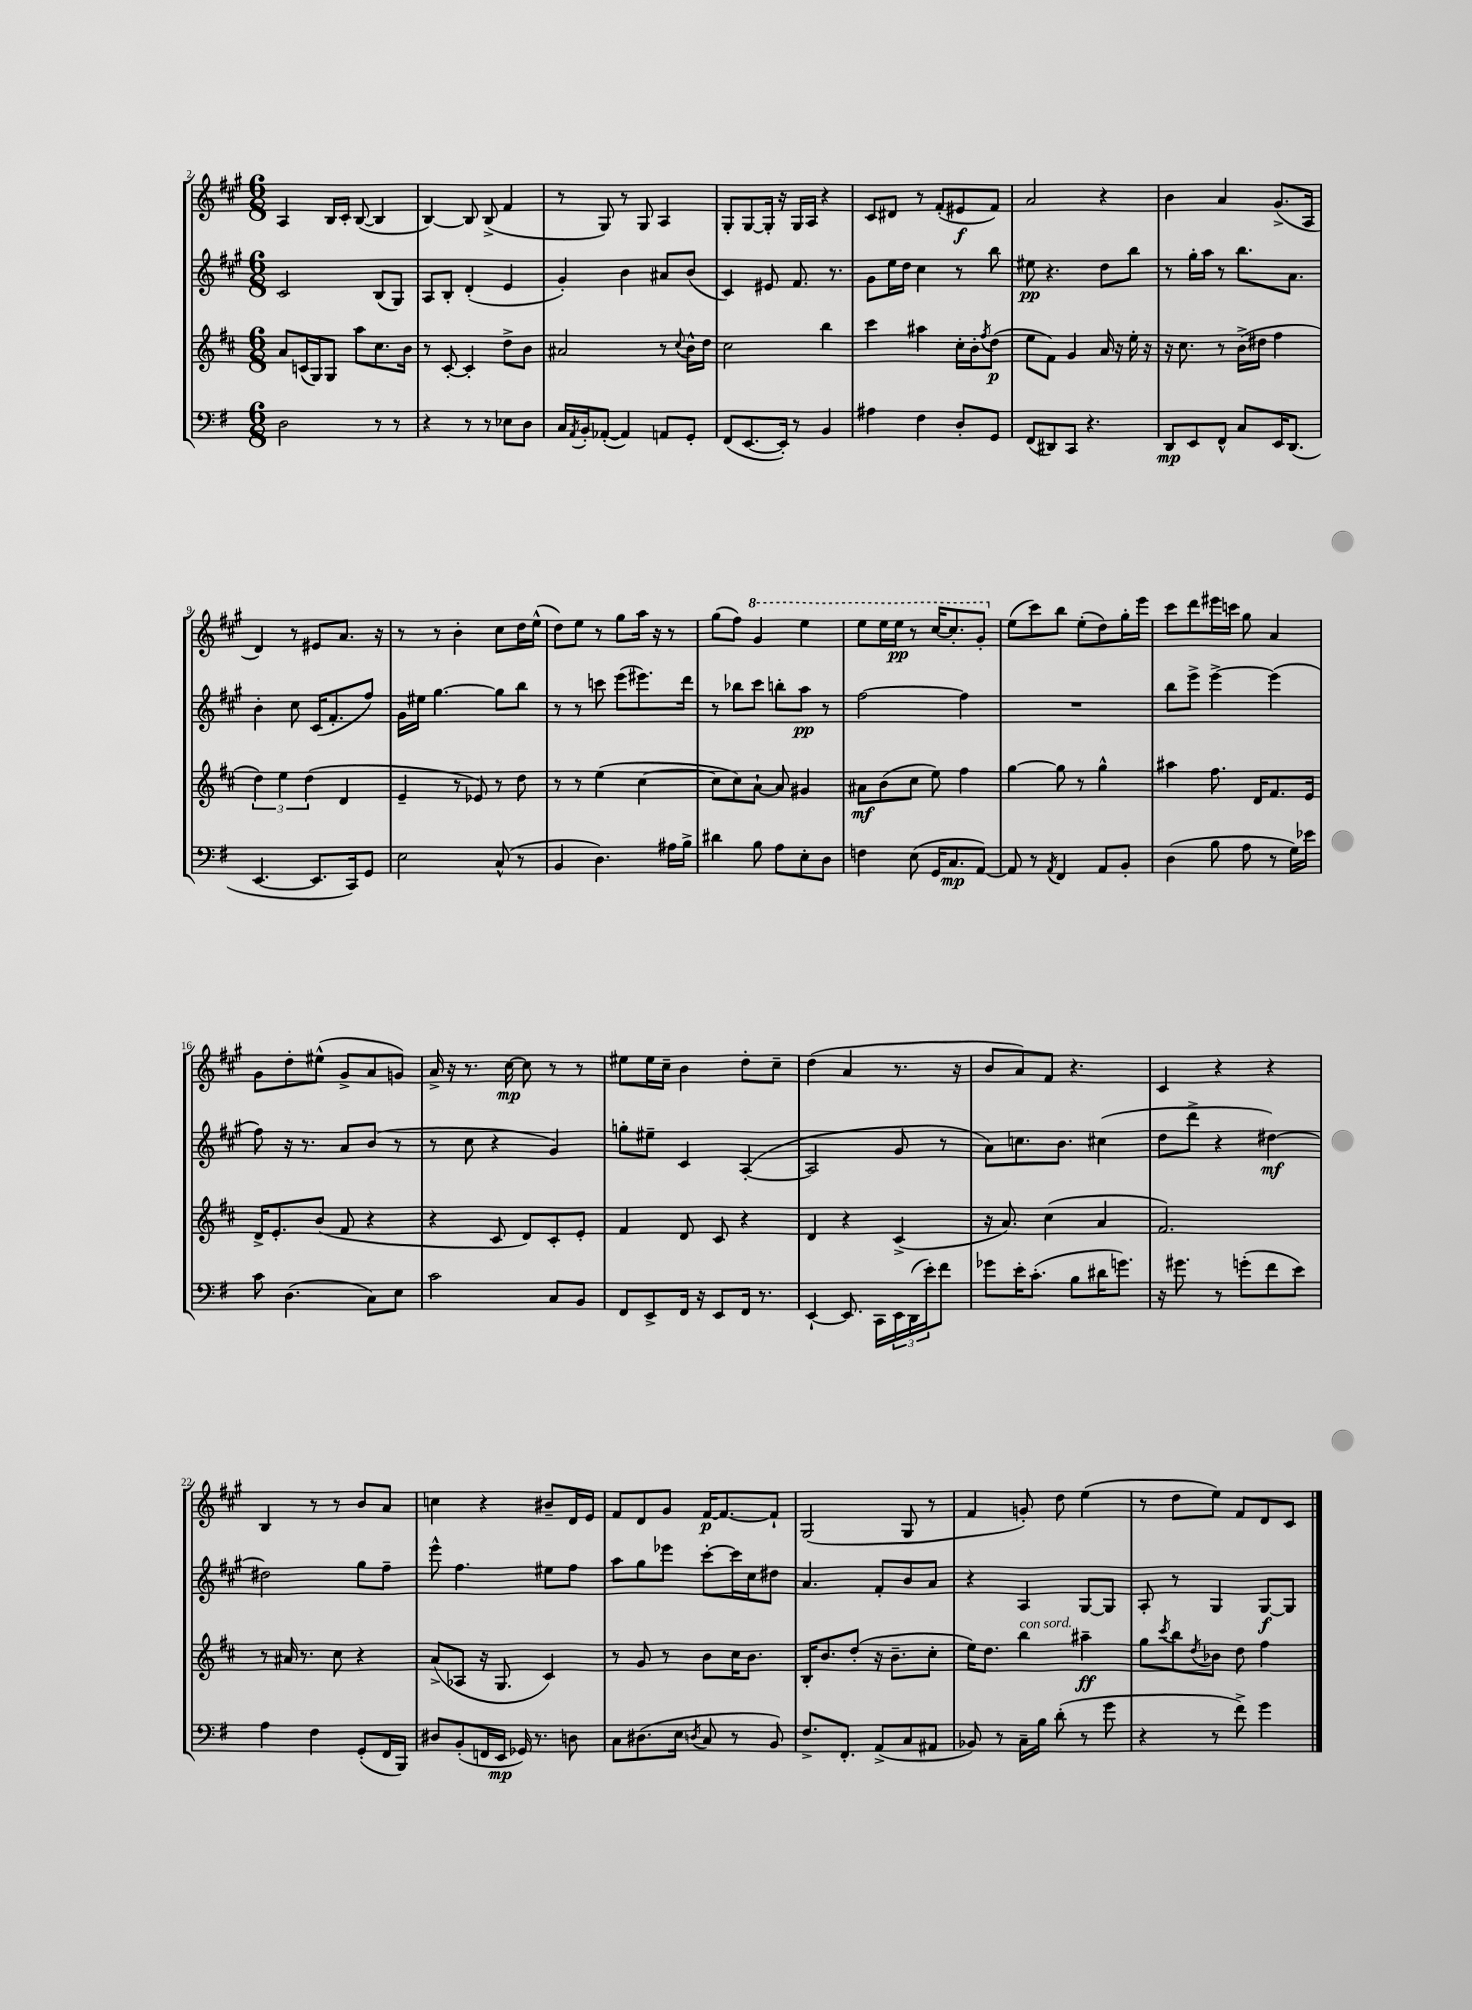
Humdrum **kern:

**kern	**kern	**kern	**kern
*staff4	*staff3	*staff2	*staff1
*clefF4	*clefG2	*clefG2	*clefG2
*k[f#]	*k[f#c#]	*k[f#c#g#]	*k[f#c#g#]
*M6/8	*M6/8	*M6/8	*M6/8
2D	8a	2c#	4A
.	(16c	.	.
.	16G)	.	.
.	8G	.	16B
.	.	.	16c#'
.	8aa	.	([8B
8r	8.cc#	(8B	4B]
8r	.	8G#)	.
.	16b	.	.
=	=	=	=
4r	8r	8A	[4B)
.	[8c#'	8B'	.
8r	4c#']	(4d'	8B]
8r	.	.	(8B^
8E-	8dd^	4e	4f#
8D	8b	.	.
=	=	=	=
16C	2a#	4g#')	8r
8qAA	.	.	.
16BB'	.	.	.
([8AA-'	.	.	8G#)
4AA-])	.	4b	8r
.	.	.	8G#
8AA	8r	8a#	4A
.	8qqcc#	.	.
8GG'	16b^^	(8b	.
.	16dd	.	.
=	=	=	=
(8FF#	2cc#	4c#)	8G#'
[8.EE	.	.	[8G#
.	.	8e#	16G#']
16EE'])	.	.	16r
8r	.	8.f#	16G#
.	.	.	16A
4BB	4bb	.	4r
.	.	8.r	.
=	=	=	=
4A#	4ccc#	8g#	8c#
.	.	16ee	8d#
.	.	16dd	.
4F#	4aa#	4cc#	8r
.	.	.	(8f#'
8D'	16cc#'	8r	8e#
.	16b'	.	.
.	8qff#	.	.
8GG	(8dd	8bb	8f#)
=	=	=	=
(8FF#	8ee	8ee#	2a
8DD#)	8f#)	4.r	.
8CC	4g	.	.
4.r	.	.	.
.	16a	8dd	4r
.	16r	.	.
.	16ee'	8bb	.
.	16r	.	.
=	=	=	=
8DD	16r	8r	4b
.	8.cc#	.	.
8EE	.	16gg#'	.
.	.	16aa	.
8FF#^^	8r	8r	4a
8C	(16b^	8.bb	.
.	16dd#	.	.
16EE	4ff#	.	(8.g#^
(8.DD	.	8.a	.
.	.	.	16A
=	=	=	=
[4.EE	6dd)	4b'	4d)
.	6ee	.	.
.	.	8cc#	8r
.	(6dd	.	.
8.EE]	.	(16c#	8e#
.	.	8.f#'	.
.	4d	.	8.a
16CC)	.	.	.
8GG	.	8ff#)	.
.	.	.	16r
=	=	=	=
2E	4e~	16g#	8r
.	.	16ee#	.
.	.	[4.gg#	8r
.	8r	.	4b'
.	8e-)	.	.
(8C^^	8r	8gg#]	8cc#
8r	8dd	8bb	16dd
.	.	.	(16ee^^
=	=	=	=
4BB	8r	8r	8dd)
.	8r	8r	8ee
4.D)	(4ee	8ccc	8r
.	.	(8eee	8gg#
.	[4cc#	8.eee#)	16aa
.	.	.	16r
16A#	.	.	8r
16B^	.	16ddd	.
=	=	=	=
4d#	8cc#]	8r	(8gg#
.	8cc#)	8bb-	8ff#)
8B	[8a`	8ccc#	4gg#
8A	8a]	8bb'	.
8E'	4g#	8aa	4eee
8D	.	8r	.
=	=	=	=
4F	8a#	[2ff#	8eee
.	(8b	.	16eee
.	.	.	16eee
(8E	8cc#	.	8r
16GG	8ee)	.	[16ccc#
8.C	.	.	8.ccc#']
.	4ff#	4ff#]	.
[8AA)	.	.	8gg#'
=	=	=	=
8AA]	[4gg	2.r	(8ee
8r	.	.	8ccc#)
8qAA	.	.	.
4FF#	8gg]	.	8bb
.	8r	.	(8ee'
8AA	4gg^^	.	8dd)
8BB'	.	.	16gg#'
.	.	.	16eee
=	=	=	=
(4D	4aa#	8bb	8ccc#
.	.	8eee^	8ddd
8B	8.ff#	[4eee^	16eee#
.	.	.	16ccc
8A	.	.	8gg#
.	16d	.	.
8r	8.f#	(4eee]	4a
16G)	.	.	.
16e-	16e	.	.
=	=	=	=
8c	16d^	8ff#)	8g#
.	8.e'	.	.
(4.D	.	16r	8dd'
.	.	8.r	.
.	(8b	.	(8ee#^^
.	8f#	8a	8g#^
8C)	4r	(8b	8a
8E	.	8r	8g)
=	=	=	=
2c	4r	8r	16a^
.	.	.	16r
.	.	8cc#	8.r
.	8c#	4r	.
.	.	.	[16cc#
.	8d)	.	8cc#]
8C	8c#'	4g#)	8r
8BB	8e'	.	8r
=	=	=	=
8FF#	4f#	8gg'	8ee#
8EE^	.	8ee#~	16ee#
.	.	.	16cc#~
16FF#	8d	4c#	4b
16r	.	.	.
8EE	8c#	.	.
16FF#	4r	([4A'	8dd'
8.r	.	.	.
.	.	.	8cc#~
=	=	=	=
[4EE`	4d	2A]	(4dd
8.EE]	4r	.	4a
16CC	.	.	.
24EE	(4c#^	8g#	8.r
(24DD	.	.	.
24e')	.	.	.
8f#	.	8r	.
.	.	.	16r
=	=	=	=
8g-	16r	8a)	8b
.	8.a)	.	.
16e'	.	8.cc	8a)
(8.c'	.	.	.
.	(4cc#	.	8f#
.	.	8.b	.
8B	.	.	4.r
16d#	4a	(4cc#	.
8.g)	.	.	.
=	=	=	=
16r	2.f#)	8dd	4c#
8.g#	.	.	.
.	.	8ddd^	.
8r	.	4r	4r
(8g'	.	.	.
8f#	.	[4dd#)	4r
8e)	.	.	.
=	=	=	=
4A	8r	2dd#]	4B
.	16a#	.	.
.	8.r	.	.
4F#	.	.	8r
.	8cc#	.	8r
(8GG'	4r	8gg#	8b
16FF#	.	8ff#~	8a
16BBB)	.	.	.
=	=	=	=
8D#	(8a^	8eee^^	4cc
(8BB'	8A-	4.ff#	.
16FF	16r	.	4r
16EE	8.G	.	.
16GG-)	.	.	.
8.r	.	.	.
.	4c#)	8ee#	8b#~
8D	.	8ff#	16d
.	.	.	16e
=	=	=	=
8C	8r	8aa	8f#
(8.D#	8g	8gg#	8d
.	8r	8eee-	8g#
16E	.	.	.
8qD	.	.	.
8C	8b	[8ccc#'	[16f#
.	.	.	8.f#_
8r	16cc#	16ccc#]	.
.	8.b	16cc#	.
8BB)	.	8dd#	8f#`]
=	=	=	=
8.F#^	16B'	4.a	(2G#
.	8.b	.	.
8.FF#'	.	.	.
.	(8dd'	.	.
(8AA^	16r	8f#'	.
.	8.b~	.	.
8C	.	8b	8G#
8AA#	8cc#'	8a	8r
=	=	=	=
8BB-)	16ee)	4r	4f#
.	8.dd	.	.
8r	.	.	.
16C~	4bb	4A	8g')
16B	.	.	.
(8d'	.	.	8dd
8r	4aa#~	[8G#	(4ee
8g	.	8G#]	.
=	=	=	=
4r	8gg	8A'	8r
.	8qccc#	.	.
.	8bb	8r	8dd
.	8qdd	.	.
8r	8b-	4G#	8ee)
8f#^)	8dd	.	8f#
4g	4ff#	[8G#	8d
.	.	8G#]	8c#
==	==	==	==
*-	*-	*-	*-
